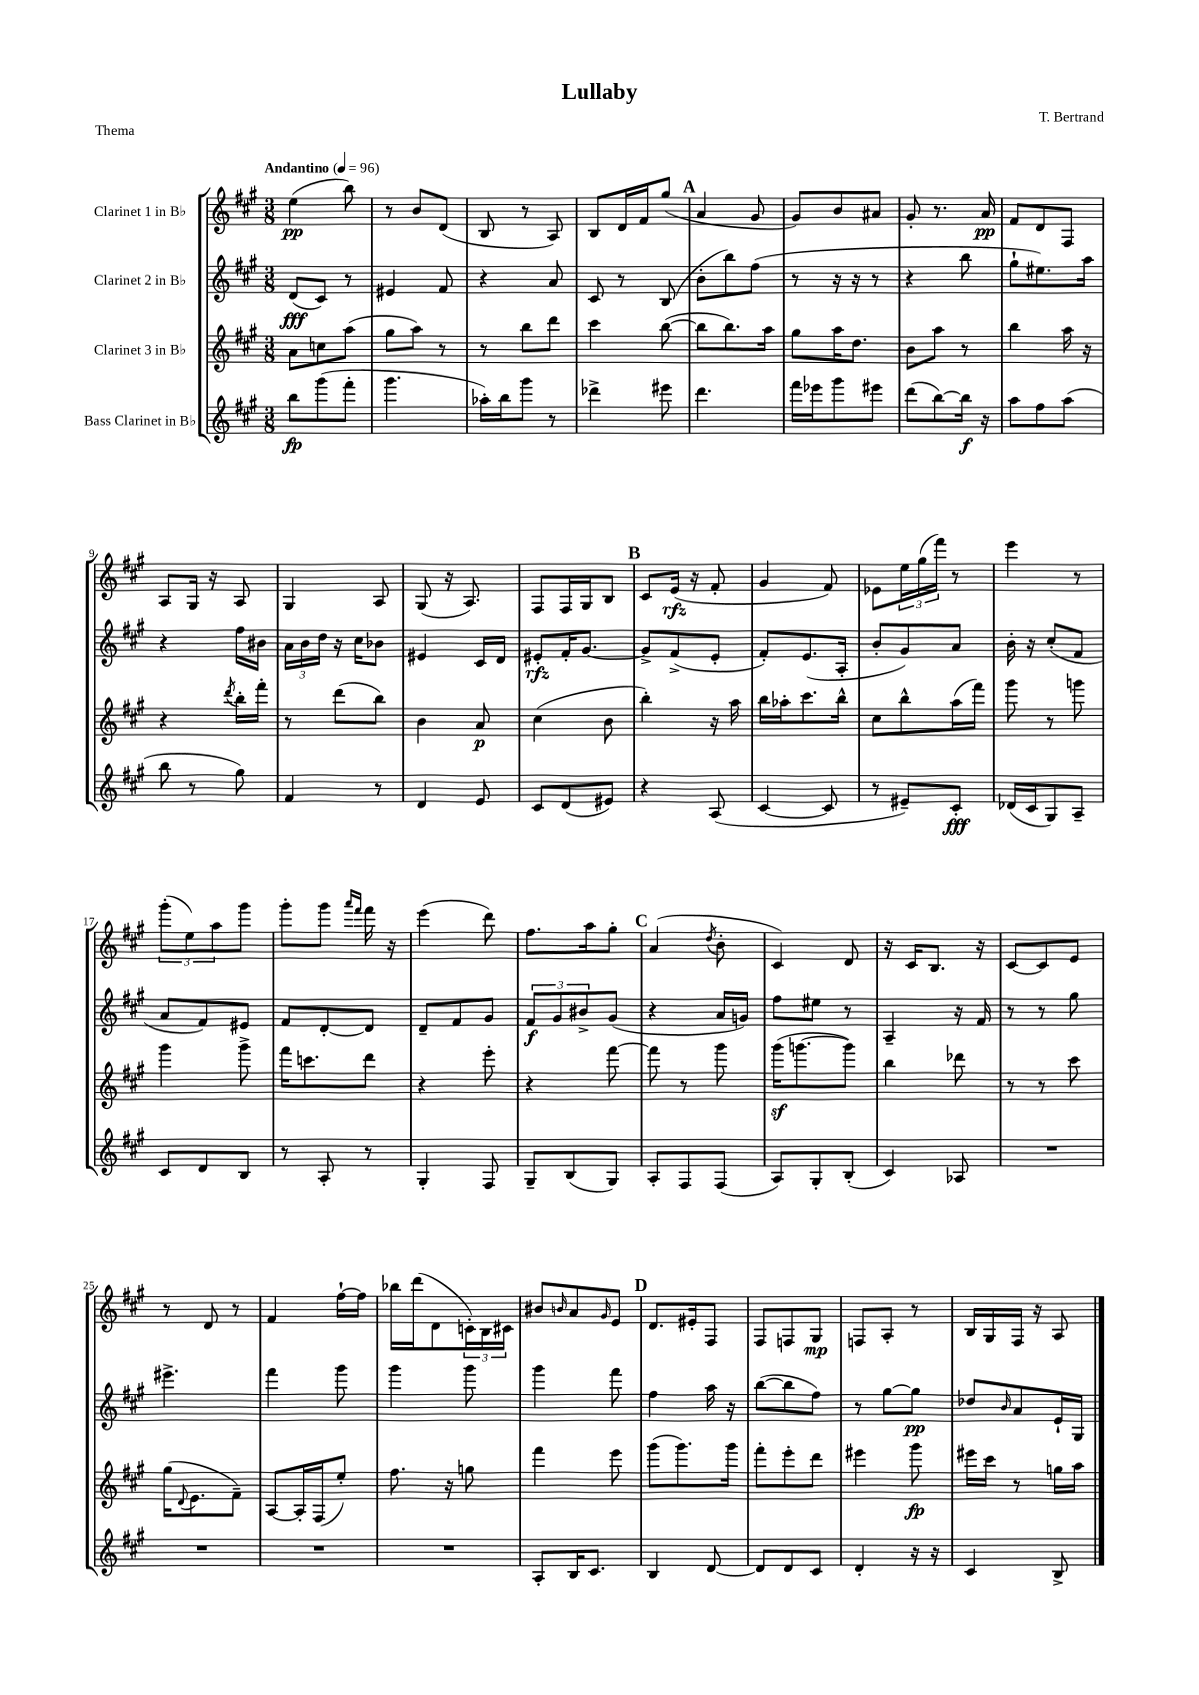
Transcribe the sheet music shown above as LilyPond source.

\header { title = "Lullaby" composer = "T. Bertrand" piece = "Thema" }
<<
\new StaffGroup <<
\new Staff = "s0" \with { instrumentName = "Clarinet 1 in Bb" } {
    \clef treble \key a \major \numericTimeSignature \time 3/8 \tempo "Andantino" 4 = 96
    e''4\pp( b''8) |
    r8 b'8 d'8( |
    b8 r8 a8) |
    b8 d'16 fis'16 gis''8( |
    \mark \markup { \bold "A" } a'4 gis'8 |
    gis'8) b'8 ais'8 |
    gis'8-. r8. a'16\pp |
    fis'8 d'8 fis8 |
    a8 gis16 r16 a8 |
    gis4 a8 |
    gis8( r16 a8.) |
    fis8 fis16 gis16 b8 |
    \mark \markup { \bold "B" } cis'8 e'16\rfz( r16 fis'8-. |
    gis'4 fis'8) |
    ees'8 \tuplet 3/2 { e''16 gis''16( fis'''16) } r8 |
    e'''4 r8 |
    \tuplet 3/2 { gis'''8-.( e''8) a''8 } gis'''8 |
    gis'''8-. gis'''8 \grace { a'''16 fis'''16 } fis'''16 r16 |
    e'''4( d'''8) |
    fis''8. a''16 gis''8-. |
    \mark \markup { \bold "C" } a'4( \acciaccatura { d''8 } b'8-. |
    cis'4) d'8 |
    r16 cis'16 b8. r16 |
    cis'8~ cis'8 e'8 |
    r8 d'8 r8 |
    fis'4 fis''16~-! fis''16 |
    bes''16 d'''16( d'8 \tuplet 3/2 { c'16-.) b16 cis'16 } |
    bis'8 \grace { b'16 } a'8 \grace { gis'16 } e'8 |
    \mark \markup { \bold "D" } d'8. eis'16-. fis8 |
    fis8 f8 gis8\mp |
    f8 a8-. r8 |
    b16 gis16 fis16 r16 a8 \bar "|." |
}
\new Staff = "s1" \with { instrumentName = "Clarinet 2 in Bb" } {
    \clef treble \key a \major \numericTimeSignature \time 3/8
    d'8\fff( cis'8) r8 |
    eis'4 fis'8 |
    r4 a'8 |
    cis'8 r8 b8( |
    \mark \markup { \bold "A" } b'8-. b''8) fis''8( |
    r8 r16 r16 r8 |
    r4 b''8 |
    gis''8-! eis''8.) a''16 |
    r4 fis''16 bis'16 |
    \tuplet 3/2 { a'16 b'16 d''16 } r16 cis''16 bes'8 |
    eis'4 cis'16 d'16 |
    eis'8-.\rfz fis'16-. gis'8.~ |
    \mark \markup { \bold "B" } gis'8-> fis'8->( e'8-. |
    fis'8-.) e'8.( a16-. |
    b'8-. gis'8) a'8 |
    b'16-. r16 cis''8-.( fis'8 |
    a'8 fis'8) eis'8 |
    fis'8 d'8~-. d'8 |
    d'8-- fis'8 gis'8 |
    \tuplet 3/2 { fis'8\f gis'8 bis'8-> } gis'8( |
    \mark \markup { \bold "C" } r4 a'16 g'16) |
    fis''8 eis''8 r8 |
    a4-- r16 fis'16 |
    r8 r8 gis''8 |
    eis'''4.-> |
    fis'''4 gis'''8 |
    gis'''4 gis'''8 |
    gis'''4 fis'''8 |
    \mark \markup { \bold "D" } fis''4 a''16 r16 |
    b''8~( b''8 fis''8) |
    r8 gis''8~ gis''8\pp |
    des''8 \grace { b'16 } a'8 e'16-! gis16 \bar "|." |
}
\new Staff = "s2" \with { instrumentName = "Clarinet 3 in Bb" } {
    \clef treble \key a \major \numericTimeSignature \time 3/8
    a'8 c''8 a''8( |
    gis''8 a''8) r8 |
    r8 b''8 d'''8 |
    cis'''4 b''8~( |
    \mark \markup { \bold "A" } b''8 b''8.) a''16 |
    gis''8 a''16 d''8. |
    b'8 a''8 r8 |
    b''4 a''16 r16 |
    r4 \acciaccatura { d'''8 } b''16-. fis'''16-. |
    r8 d'''8( b''8) |
    b'4 a'8\p |
    cis''4( b'8 |
    \mark \markup { \bold "B" } b''4-.) r16 a''16 |
    b''16 aes''16-. cis'''8. b''16-^ |
    cis''8 b''8-^ a''16( fis'''16) |
    gis'''8 r8 g'''8 |
    gis'''4 gis'''8-> |
    fis'''16 c'''8. d'''8 |
    r4 e'''8-. |
    r4 fis'''8~ |
    \mark \markup { \bold "C" } fis'''8 r8 gis'''8 |
    gis'''16\sf( g'''8.~ g'''8) |
    b''4 des'''8 |
    r8 r8 cis'''8 |
    gis''16( \appoggiatura { d'8 } e'8. fis'8--) |
    a8~ a16-. fis16( e''8-.) |
    fis''8. r16 g''8 |
    fis'''4 e'''8 |
    \mark \markup { \bold "D" } gis'''8( gis'''8.) gis'''16 |
    fis'''8-. e'''8-. d'''8 |
    eis'''4 gis'''8\fp |
    eis'''16 cis'''16 r8 g''16 a''16 \bar "|." |
}
\new Staff = "s3" \with { instrumentName = "Bass Clarinet in Bb" } {
    \clef treble \key a \major \numericTimeSignature \time 3/8
    b''8\fp gis'''8( fis'''8-. |
    gis'''4. |
    aes''16-.) b''16 gis'''8 r8 |
    des'''4-> eis'''8 |
    \mark \markup { \bold "A" } d'''4. |
    fis'''16 ees'''16 gis'''8 eis'''8 |
    d'''8( b''8~) b''16\f r16 |
    a''8 fis''8 a''8( |
    b''8 r8 gis''8) |
    fis'4 r8 |
    d'4 e'8 |
    cis'8 d'8( eis'8) |
    \mark \markup { \bold "B" } r4 a8( |
    cis'4~ cis'8 |
    r8 eis'8--) cis'8-.\fff |
    des'16( cis'16 gis8) a8-- |
    cis'8 d'8 b8 |
    r8 a8-. r8 |
    gis4-. fis8 |
    gis8-- b8( gis8) |
    \mark \markup { \bold "C" } a8-. fis8 fis8( |
    a8) gis8-. b8-.( |
    cis'4) aes8 |
    R4. |
    R4. |
    R4. |
    R4. |
    a8-. b16 cis'8. |
    \mark \markup { \bold "D" } b4 d'8~ |
    d'8 d'8 cis'8 |
    d'4-. r16 r16 |
    cis'4 b8-> \bar "|." |
}
>>
>>
